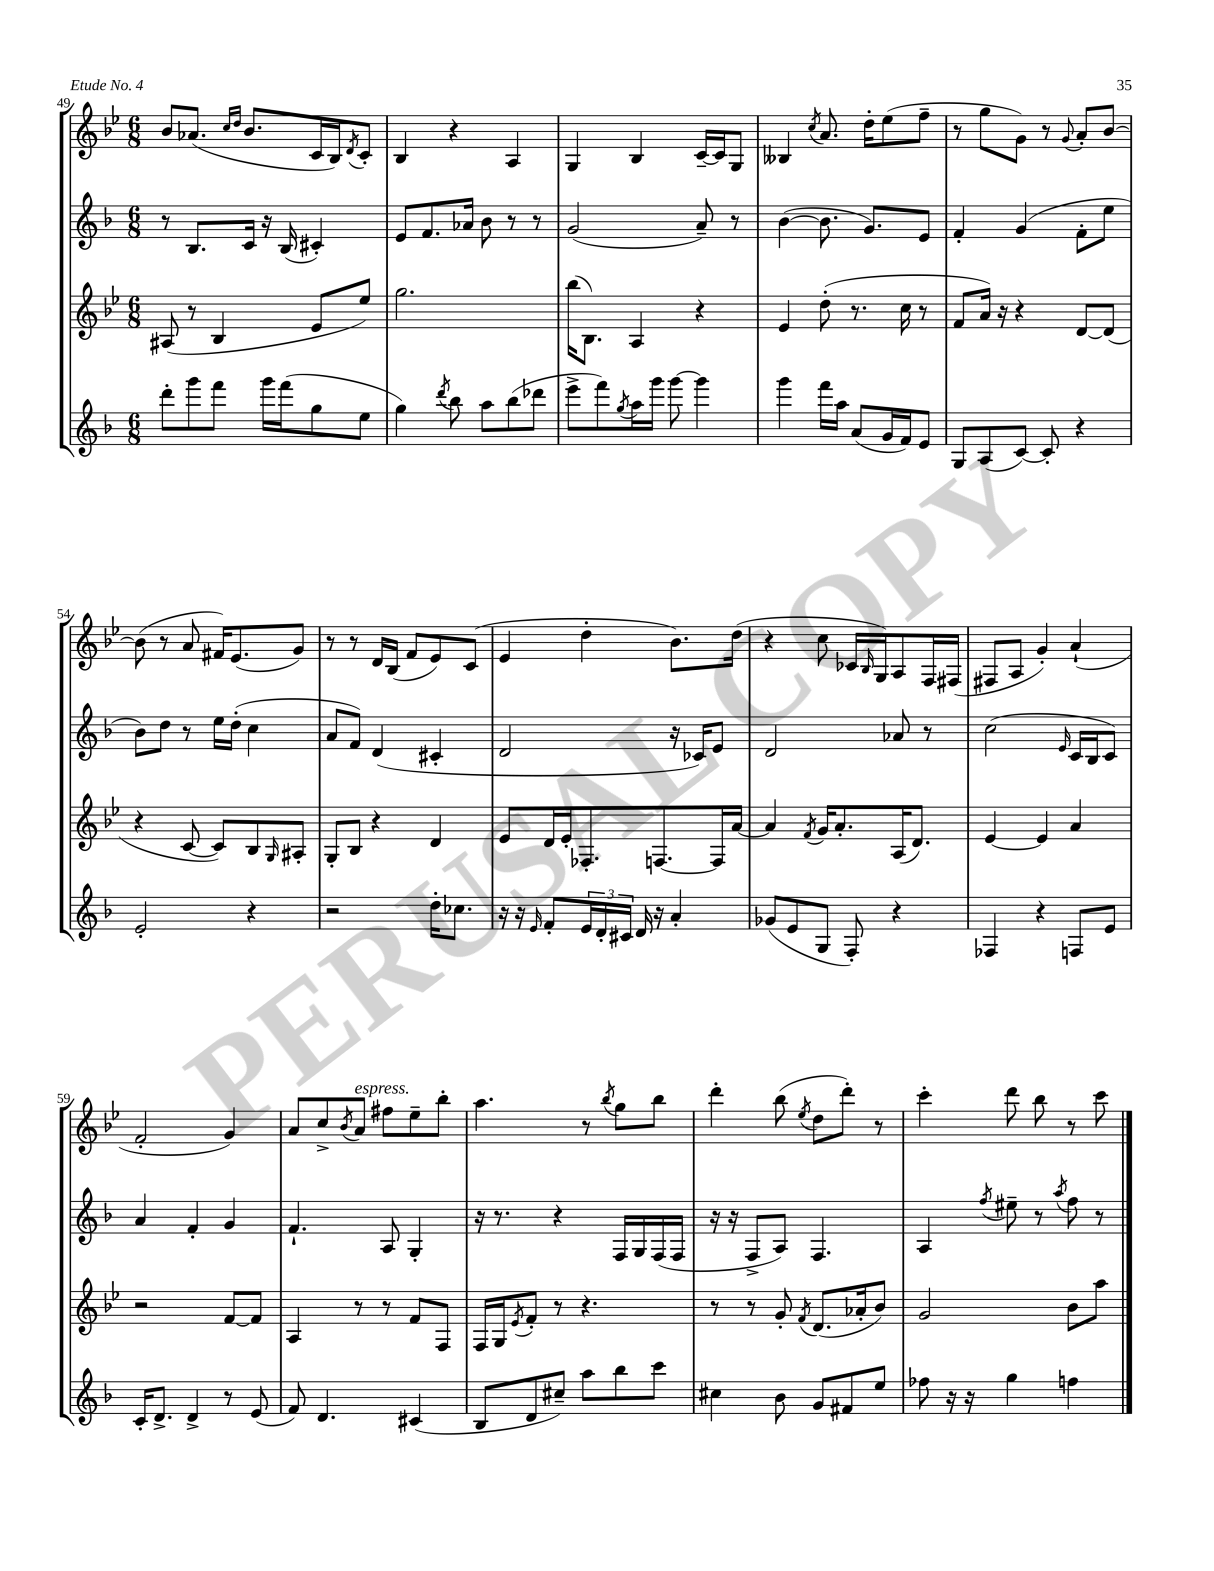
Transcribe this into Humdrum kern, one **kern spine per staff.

**kern	**kern	**kern	**kern
*staff4	*staff3	*staff2	*staff1
*clefG2	*clefG2	*clefG2	*clefG2
*k[b-]	*k[b-e-]	*k[b-]	*k[b-e-]
*M6/8	*M6/8	*M6/8	*M6/8
8ddd'	(8A#	8r	8b-
8ggg	8r	8.B-	(8.a-
8fff	4B-	.	.
.	.	.	16qqcc
.	.	.	16qqdd
.	.	16c	8.b-
16ggg	.	16r	.
(16fff	.	(16B-	.
8gg	8e-	4c#')	16c
.	.	.	16B-)
.	.	.	8qd
8ee	8ee-)	.	8c'
=	=	=	=
4gg)	2.gg	8e	4B-
.	.	8.f	.
8qddd	.	.	.
8bb-	.	.	4r
.	.	16a-	.
8aa	.	8b-	.
(8bb-	.	8r	4A
8ddd-	.	8r	.
=	=	=	=
8eee^	(16bb-	(2g	4G
.	8.B-)	.	.
8fff)	.	.	.
8qgg	.	.	.
16aa	4A	.	4B-
16ggg	.	.	.
[8ggg	.	.	.
4ggg]	4r	8a~)	[16c~
.	.	.	16c]
.	.	8r	8G
=	=	=	=
4ggg	4e-	([4b-	4B--
.	.	.	8qcc
16fff	(8dd'	8.b-]	8.a
16aa	.	.	.
(8a	8.r	.	.
.	.	8.g)	16dd'
16g	.	.	(8ee-
16f)	16cc	.	.
8e	8r	8e	8ff~
=	=	=	=
8G	8f	4f'	8r
(8A	16a)	.	8gg
.	16r	.	.
[8c)	4r	(4g	8g)
8c']	.	.	8r
.	.	.	8qqg
4r	[8d	8f'	8a'
.	(8d]	8ee	[8b-
=	=	=	=
2e'	4r	8b-)	(8b-]
.	.	8dd	8r
.	[8c	8r	8a
.	8c])	16ee	16f#)
.	.	(16dd'	(8.e-
4r	8B-	4cc	.
.	16qqG	.	.
.	8A#'	.	8g)
=	=	=	=
2r	8G'	8a	8r
.	8B-	8f)	8r
.	4r	(4d	16d
.	.	.	(16B-
.	.	.	8f
16dd'	4d	4c#'	8e-)
8.cc-	.	.	.
.	.	.	(8c
=	=	=	=
16r	8e-	2d	4e-
16r	.	.	.
16qqe	.	.	.
8f'	16d	.	.
.	16e-'	.	.
24e	8.F-'	.	4dd'
24d'	.	.	.
24c#	.	.	.
16d	.	.	.
16r	[8.F	.	.
4a'	.	16r	8.b-)
.	.	16c-)	.
.	16F]	8e	.
.	[16a	.	(16dd
=	=	=	=
(8g-	4a]	2d	4r
8e	.	.	.
.	8qf	.	.
8G	16g	.	8cc
.	8.a'	.	.
8F')	.	.	16c-
.	.	.	16qqB-
.	.	.	16G)
4r	(16A	8a-	8A
.	8.d)	.	.
.	.	8r	16F
.	.	.	(16F#
=	=	=	=
4F-	[4e-	(2cc	8F#
.	.	.	8A
4r	4e-]	.	4g')
.	.	16qqe	.
8F	4a	16c	(4a`
.	.	16B-	.
8e	.	8c)	.
=	=	=	=
16c'	2r	4a	2f'
8.d^	.	.	.
4d^	.	4f'	.
8r	[8f	4g	4g)
(8e	8f]	.	.
=	=	=	=
8f)	4A	4.f`	8a
4.d	.	.	8cc^
.	.	.	8qb-
.	8r	.	8a
.	8r	8A	8ff#
(4c#	8f	4G'	8ee-~
.	8F	.	8bb-'
=	=	=	=
8B-	16F	16r	4.aa
.	16G	8.r	.
.	8qe-	.	.
8d	8f'	.	.
8cc#~)	8r	4r	.
8aa	4.r	.	8r
.	.	.	8qbb-
8bb-	.	16F	8gg
.	.	16G	.
8ccc	.	(16F	8bb-
.	.	16F	.
=	=	=	=
4cc#	8r	16r	4ddd'
.	.	16r	.
.	8r	8F^	.
8b-	8g'	8A)	(8bb-
.	8qf	.	8qee-
8g	(8.d	4.F	8dd
8f#	.	.	8ddd')
.	16a-'	.	.
8ee	8b-)	.	8r
=	=	=	=
8ff-	2g	4A	4ccc'
16r	.	.	.
16r	.	.	.
.	.	8qff	.
4gg	.	8ee#~	8ddd
.	.	8r	8bb-
.	.	8qaa	.
4ff	8b-	8ff	8r
.	8aa	8r	8ccc
==	==	==	==
*-	*-	*-	*-
